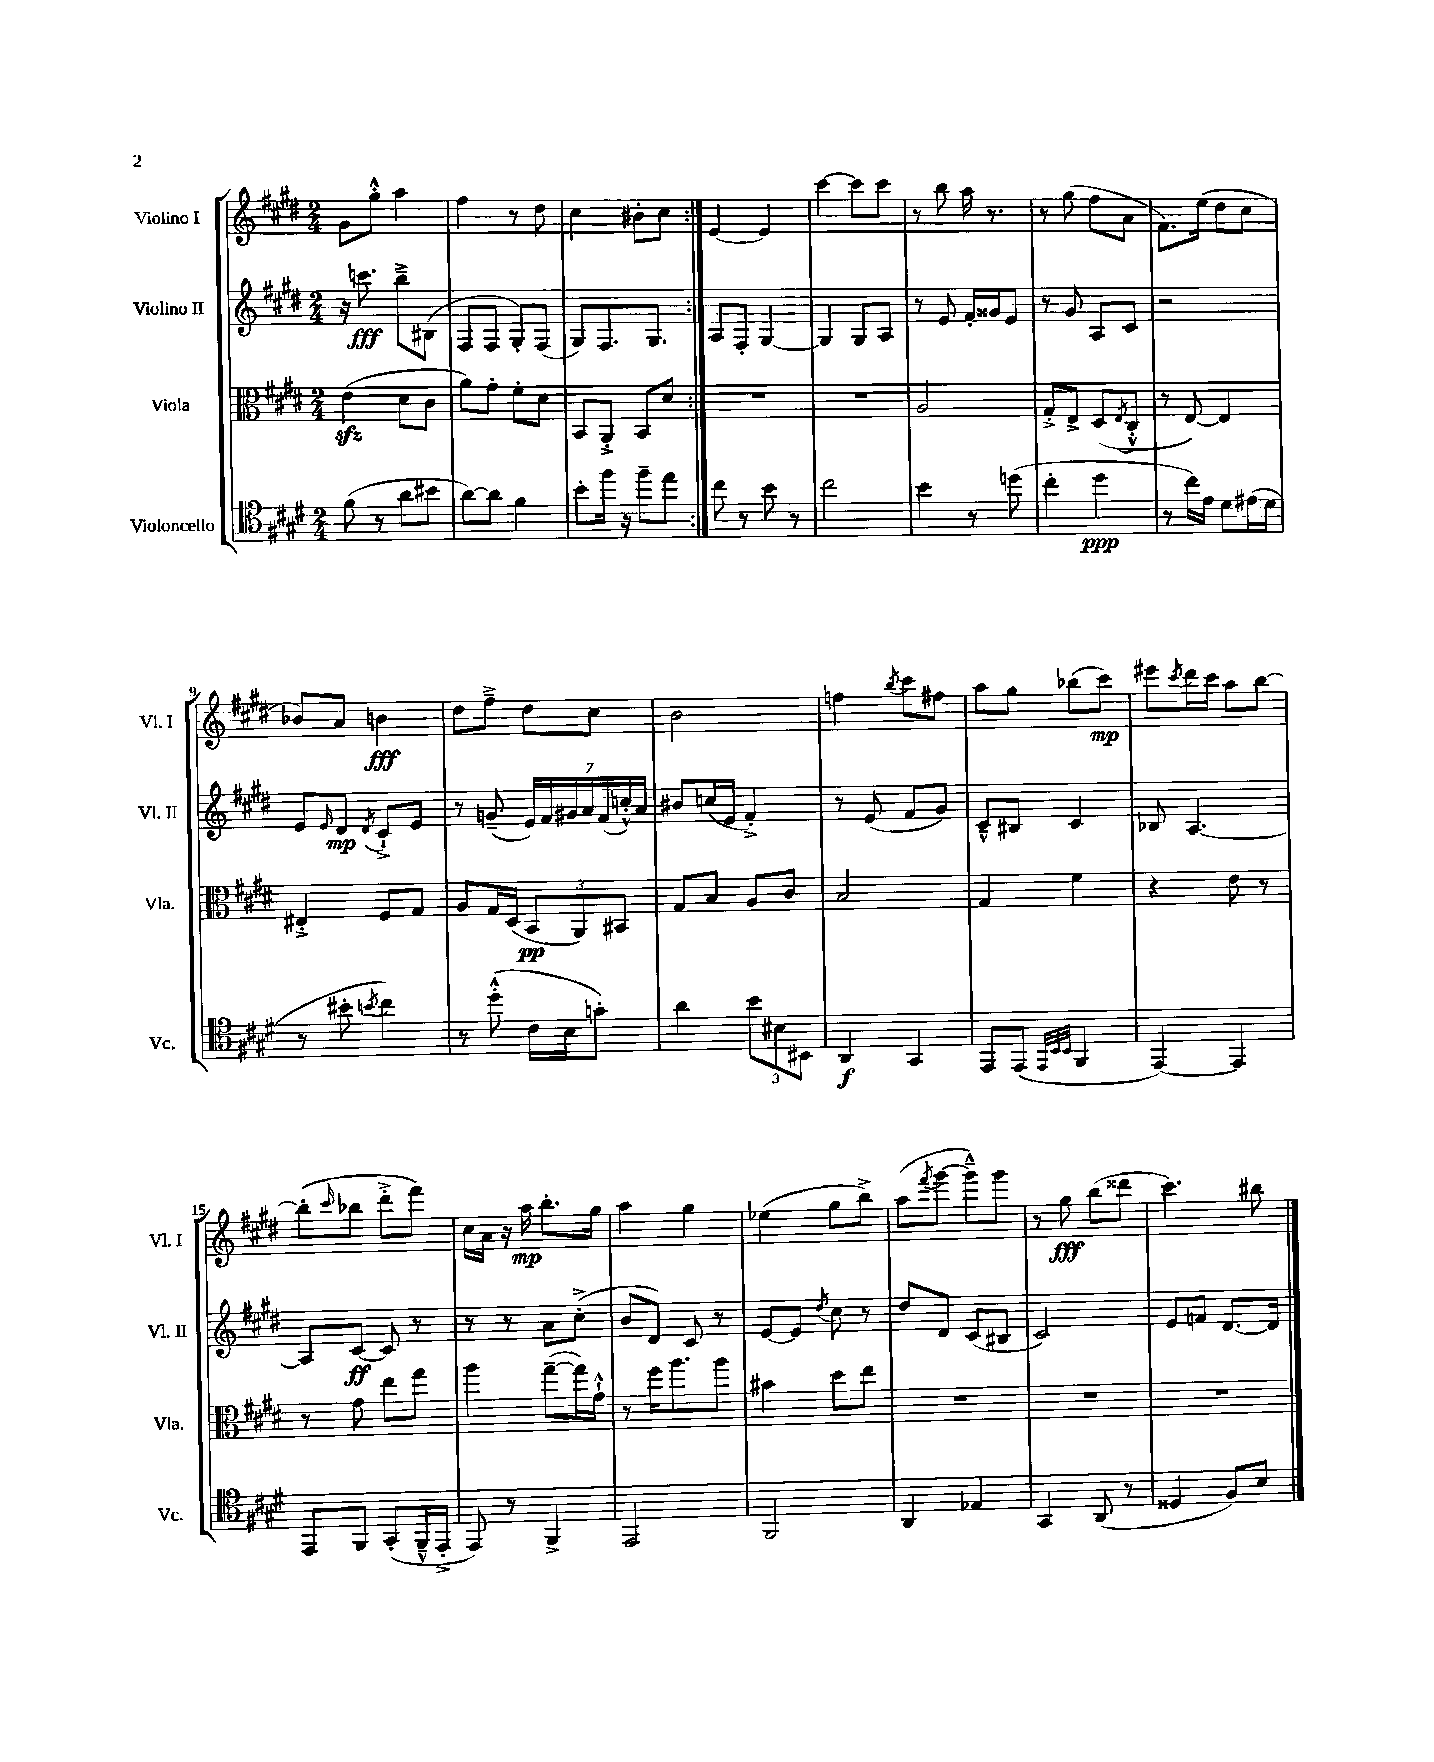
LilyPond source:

<<
\new StaffGroup <<
\new Staff = "s0" \with { instrumentName = "Violino I" shortInstrumentName = "Vl. I" } {
    \clef treble \key e \major \numericTimeSignature \time 2/4
    \repeat volta 2 { gis'8 gis''8-.-^ a''4 |
    fis''4 r8 dis''8 |
    cis''4 bis'8-. cis''8 | }
    e'4~ e'4 |
    cis'''4~ cis'''8 cis'''8 |
    r8 b''8 a''16 r8. |
    r8 gis''8( fis''8 a'8 |
    fis'8.) e''16( dis''8 cis''8 |
    bes'8) a'8 b'4\fff |
    dis''8 fis''8---> dis''8 cis''8 |
    b'2 |
    f''4 \acciaccatura { b''8 } cis'''8 fis''8 |
    a''8 gis''8 bes''8( cis'''8\mp) |
    eis'''8 \acciaccatura { cis'''8 } dis'''16 cis'''16 a''8 b''8~ |
    b''8-.( \grace { cis'''16 } bes''8 dis'''8-.-> fis'''8) |
    cis''16 a'16 r16 a''16\mp b''8.-. gis''16 |
    a''4 gis''4 |
    ees''4( gis''8 b''8->) |
    a''8( \acciaccatura { fis'''8 } gis'''8~ gis'''8---^) gis'''8 |
    r8 gis''8\fff b''8( disis'''8 |
    cis'''4.) bis''8 \bar "|." |
}
\new Staff = "s1" \with { instrumentName = "Violino II" shortInstrumentName = "Vl. II" } {
    \clef treble \key e \major \numericTimeSignature \time 2/4
    \repeat volta 2 { r16 c'''8.\fff b''8---> bis8( |
    fis8 fis8 gis8-.) fis8( |
    gis8) fis8. gis8. | }
    a8 fis8-. gis4~ |
    gis4 gis8 a8 |
    r8 e'8 fis'16-. gisis'16 e'8 |
    r8 gis'8 a8 cis'8 |
    r2 |
    e'8 \grace { e'16 } dis'8\mp \acciaccatura { dis'8 } cis'8-!-> e'8 |
    r8 g'8--( \tuplet 7/4 { e'16) fis'16 gis'16 a'16 fis'16( c''16-.-^) a'16 } |
    bis'8 c''16( e'16 fis'4-.->) |
    r8 e'8( fis'8 gis'8) |
    cis'8---^ bis8 cis'4 |
    bes8 a4.~ |
    a8 cis'8~\ff cis'8 r8 |
    r8 r8 a'8 cis''8-.->( |
    b'8 dis'8) cis'8 r8 |
    e'8~ e'8 \acciaccatura { dis''8 } cis''8 r8 |
    dis''8 dis'8 cis'8( bis8 |
    cis'2) |
    e'8 f'8 dis'8.~ dis'16 \bar "|." |
}
\new Staff = "s2" \with { instrumentName = "Viola" shortInstrumentName = "Vla." } {
    \clef alto \key e \major \numericTimeSignature \time 2/4
    \repeat volta 2 { e'4\sfz( dis'8 cis'8 |
    a'8) gis'8-. fis'8-. dis'8 |
    b,8 a,8-.-> b,8 dis'8 | }
    R2 |
    R2 |
    a2 |
    gis8-.-> e8-> dis8( \acciaccatura { e8 } cis8-.-^ |
    r8 e8~) e4 |
    eis4-.-> fis8 gis8 |
    a8 gis16 dis16( \tuplet 3/2 { b,8\pp a,8) bis,8 } |
    gis8 b8 a8 cis'8 |
    b2 |
    gis4 fis'4 |
    r4 e'8 r8 |
    r8 gis'8 e''8 gis''8 |
    a''4 gis''8~--( gis''16) gis'16-!-^ |
    r8 fis''16 a''8. a''8 |
    bis'4 dis''8 e''8 |
    R2 |
    R2 |
    R2 \bar "|." |
}
\new Staff = "s3" \with { instrumentName = "Violoncello" shortInstrumentName = "Vc." } {
    \clef tenor \key e \major \numericTimeSignature \time 2/4
    \repeat volta 2 { fis'8( r8 a'8 bis'8 |
    a'8~) a'8 fis'4 |
    b'8-. fis''16 r16 fis''8-- e''8 | }
    cis''8 r8 b'8 r8 |
    cis''2 |
    b'4 r8 d''8( |
    cis''4-. dis''4\ppp |
    r8 cis''16) e'16 dis'8 eis'16( dis'16 |
    r8 bis'8-. \acciaccatura { b'8 } cis''4) |
    r8 dis''8-.-^( cis'16 b16 g'8-.) |
    a'4 \tuplet 3/2 { b'8 bis8 bis,8 } |
    a,4\f gis,4 |
    e,8 e,8( \grace { e,32 b,32 b,32 } fis,4 |
    e,4~) e,4 |
    e,8 fis,8 gis,8-.( fis,16---^ e,16-.-> |
    e,8) r8 fis,4-> |
    e,2 |
    fis,2 |
    a,4 ees4 |
    gis,4 a,8( r8 |
    disis4 fis8) b8 \bar "|." |
}
>>
>>
